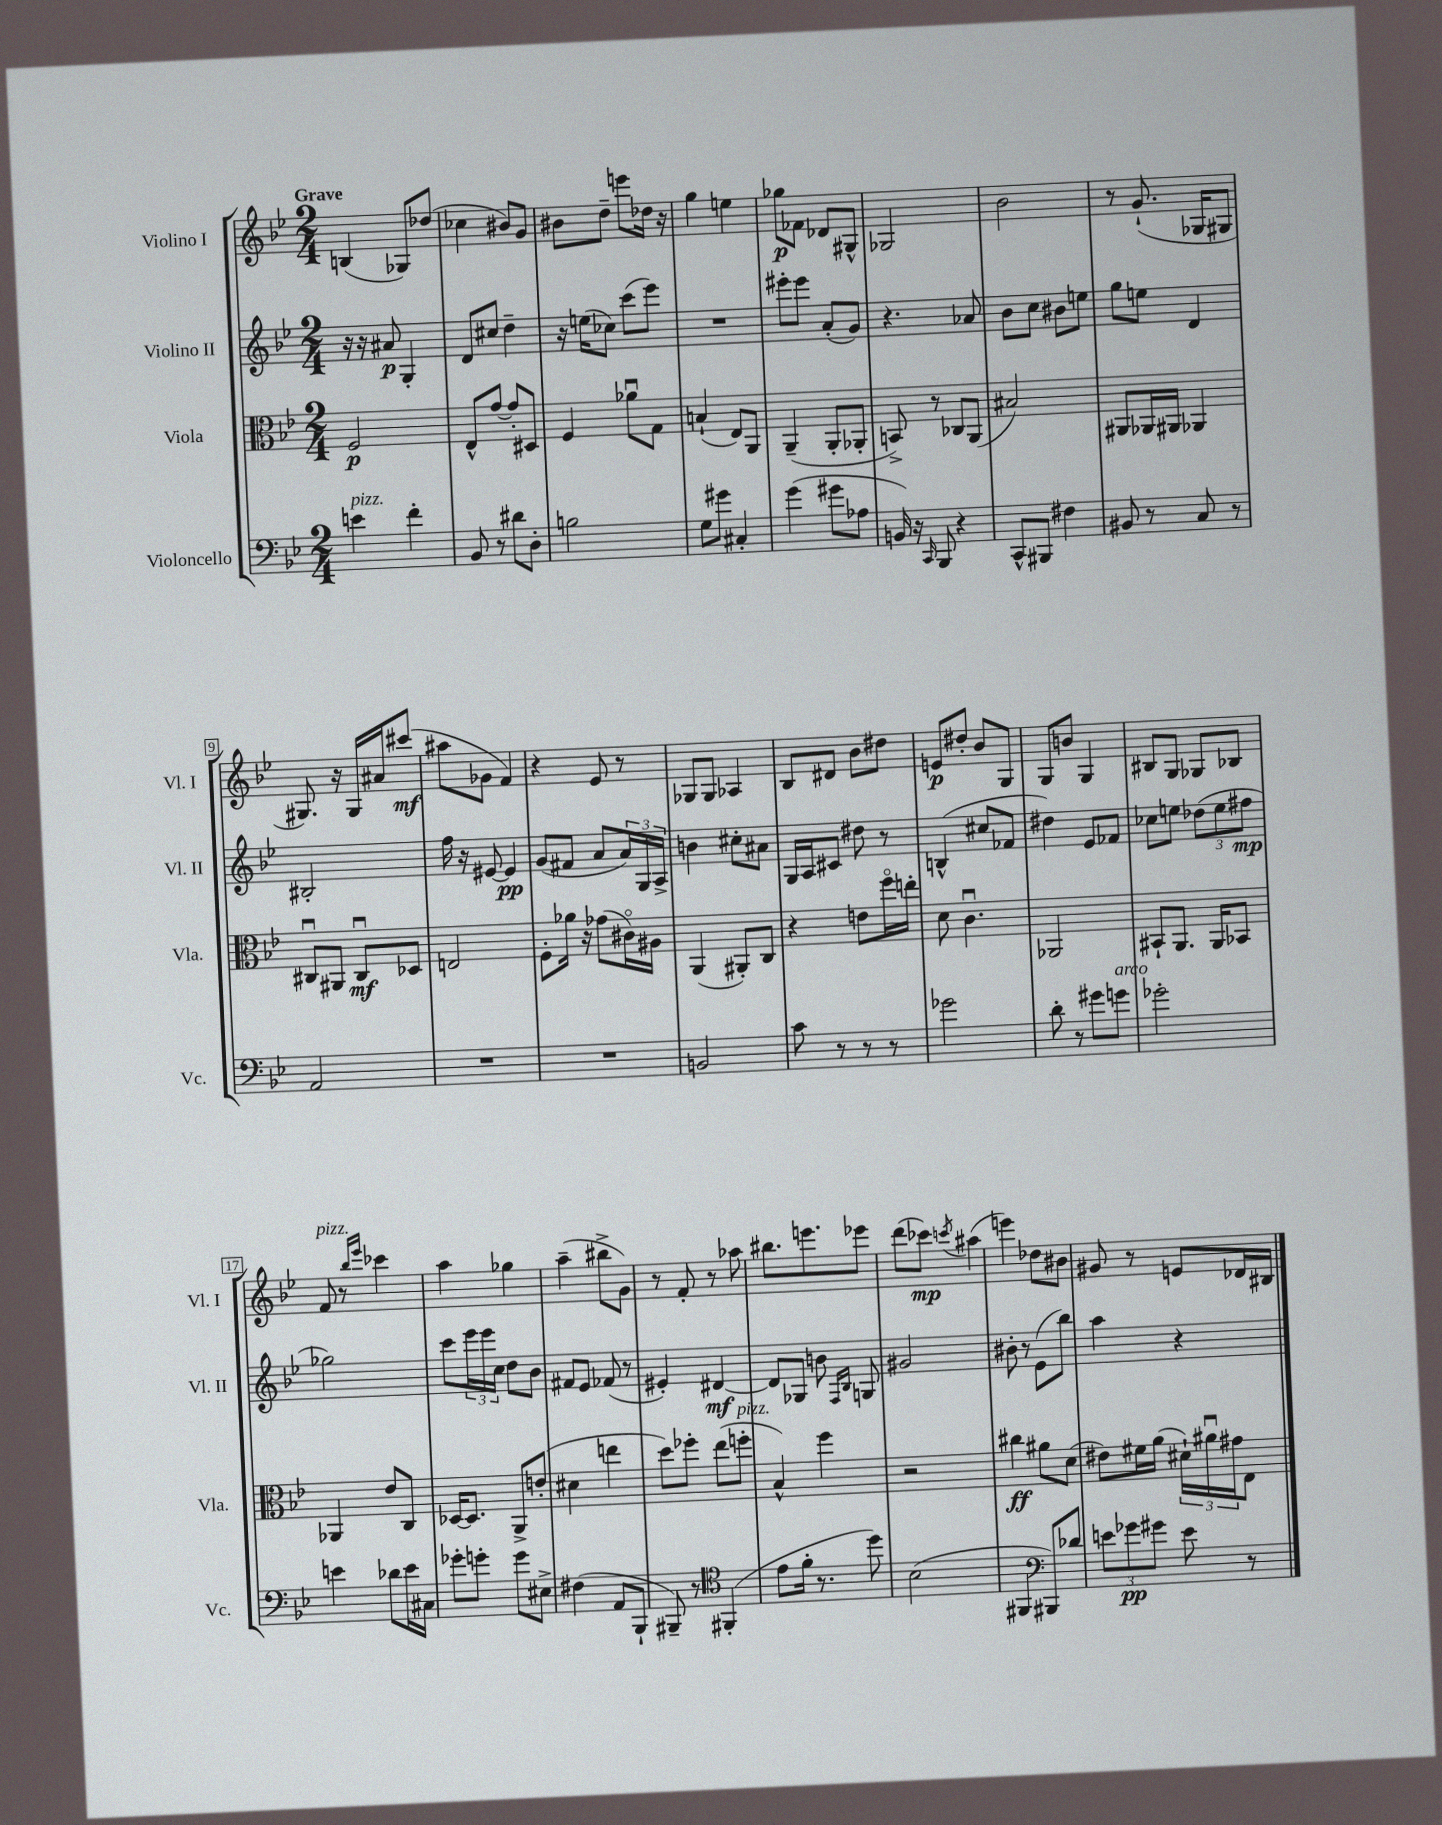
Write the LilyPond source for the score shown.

<<
\new StaffGroup <<
\new Staff = "s0" \with { instrumentName = "Violino I" shortInstrumentName = "Vl. I" } {
    \clef treble \key bes \major \numericTimeSignature \time 2/4 \tempo "Grave"
    b4( ges8) des''8( |
    ces''4 bis'8) g'8 |
    bis'8 d''8-- e'''8 des''16 r16 |
    g''4 e''4 |
    ges''8\p fes'8 des'8 gis8-^ |
    ges2 |
    bes'2 |
    r8 g'8.-!( ges16 gis8 |
    gis8.) r16 gis16 ais'16 cis'''8\mf( |
    ais''8 ges'8 f'4) |
    r4 ees'8 r8 |
    ges8 ges8 aes4 |
    bes8 dis'8 bes'8 dis''8 |
    e'8\p dis''8-. bes'8 g8 |
    g8 b'8 g4 |
    bis8 g8 ges8 bes8 |
    f'8^\markup { \italic "pizz." } r8 \grace { bes''16 ees'''16 } ces'''4 |
    a''4 ges''4 |
    a''4--( bis''8-> g'8) |
    r8 f'8-. r8 aes''8 |
    bis''8. e'''8. ees'''8 |
    d'''8( ces'''8\mp) \acciaccatura { c'''8 } ais''4( |
    e'''4) des''8 bis'8 |
    gis'8 r8 e'8 des'16 bis16 \bar "|." |
}
\new Staff = "s1" \with { instrumentName = "Violino II" shortInstrumentName = "Vl. II" } {
    \clef treble \key bes \major \numericTimeSignature \time 2/4
    r16 r16 ais'8\p g4-. |
    d'8 cis''8 d''4-- |
    r16 e''16( ces''8) c'''8( ees'''8) |
    R2 |
    eis'''8-. eis'''8 a'8-.( g'8) |
    r4. aes'8 |
    bes'8 c''8 bis'8 e''8 |
    g''8 e''8 d'4 |
    bis2-. |
    f''16 r16 eis'8~ eis'4\pp |
    g'8( fis'8 a'8 \tuplet 3/2 { a'16) g16 a16-> } |
    b'4 cis''8-. ais'8 |
    g16 a16 cis'8 dis''8 r8 |
    b4-^( cis''8 fes'8 |
    dis''4) ees'8 fes'8 |
    ces''8 e''8 \tuplet 3/2 { des''8( e''8 fis''8\mp } |
    ges''2) |
    c'''8 \tuplet 3/2 { ees'''16 ees'''16 c''16 } d''8 bes'8 |
    fis'8 ees'8 fes'8( r8 |
    eis'4-.) dis'4~\mf |
    dis'8 ges8 b'8 \grace { f16 bes16 } g8 |
    gis'2 |
    bis'8-. r8 ees'8( bes''8) |
    a''4 r4 \bar "|." |
}
\new Staff = "s2" \with { instrumentName = "Viola" shortInstrumentName = "Vla." } {
    \clef alto \key bes \major \numericTimeSignature \time 2/4
    f2\p |
    ees8-^ g'8~ g'8-. dis8 |
    f4 aes'8\downbow g8 |
    b4-!( ees8) a,8 |
    a,4--( a,8-. aes,8-. |
    b,8->) r8 ces8 a,8( |
    bis2) |
    ais,8 aes,16 ais,16 aes,4 |
    cis8\downbow ais,8 cis8\downbow\mf des8 |
    e2 |
    f8-. aes'16 r16 ges'8( cis'16\flageolet) ais16 |
    a,4( ais,8-.) c8 |
    r4 e'8 f''16\flageolet e''16-. |
    d'8 c'4.\downbow |
    aes,2 |
    bis,8-! a,8. a,16 bes,8 |
    aes,4 ees'8 c8 |
    des16~ des8. a,8-> e'8-.( |
    dis'4 e''4 |
    d''8) fes''8-. ees''8( f''8-.^\markup { \italic "pizz." } |
    bes4-^) f''4 |
    r2 |
    cis''4\ff ais'8 d'8( |
    eis'8) fis'16 a'16( \tuplet 3/2 { dis'16-!) ais'16\downbow gis'16 } ees8 \bar "|." |
}
\new Staff = "s3" \with { instrumentName = "Violoncello" shortInstrumentName = "Vc." } {
    \clef bass \key bes \major \numericTimeSignature \time 2/4
    e'4^\markup { \italic "pizz." } f'4-. |
    bes,8 r8 dis'8 d8-. |
    b2 |
    g8 gis'8 cis4-. |
    g'4( gis'8 aes8 |
    b,16) r16 \grace { c,16 } bes,,8 r4 |
    c,8-^ bis,,8 fis4 |
    bis,8 r8 c8 r8 |
    a,2 |
    R2 |
    R2 |
    b,2 |
    c'8 r8 r8 r8 |
    ges'2 |
    d'8-. r8 gis'8 g'8^\markup { \italic "arco" } |
    ges'2-. |
    e'4 des'8 e'16 cis16 |
    ges'8-. g'8-. g'8 eis8-> |
    fis4( a,8 bes,,8-! |
    bis,,8--) r8 \clef tenor fis,4-.( |
    ees'8 f'16-. r8. d''8) |
    bes2( |
    fis,4 \clef bass bis,,8) des'8 |
    \tuplet 3/2 { e'8 ges'8\pp gis'8 } e'8 r8 \bar "|." |
}
>>
>>
\layout { \context { \Score \override BarNumber.stencil = #(make-stencil-boxer 0.1 0.3 ly:text-interface::print) } }
